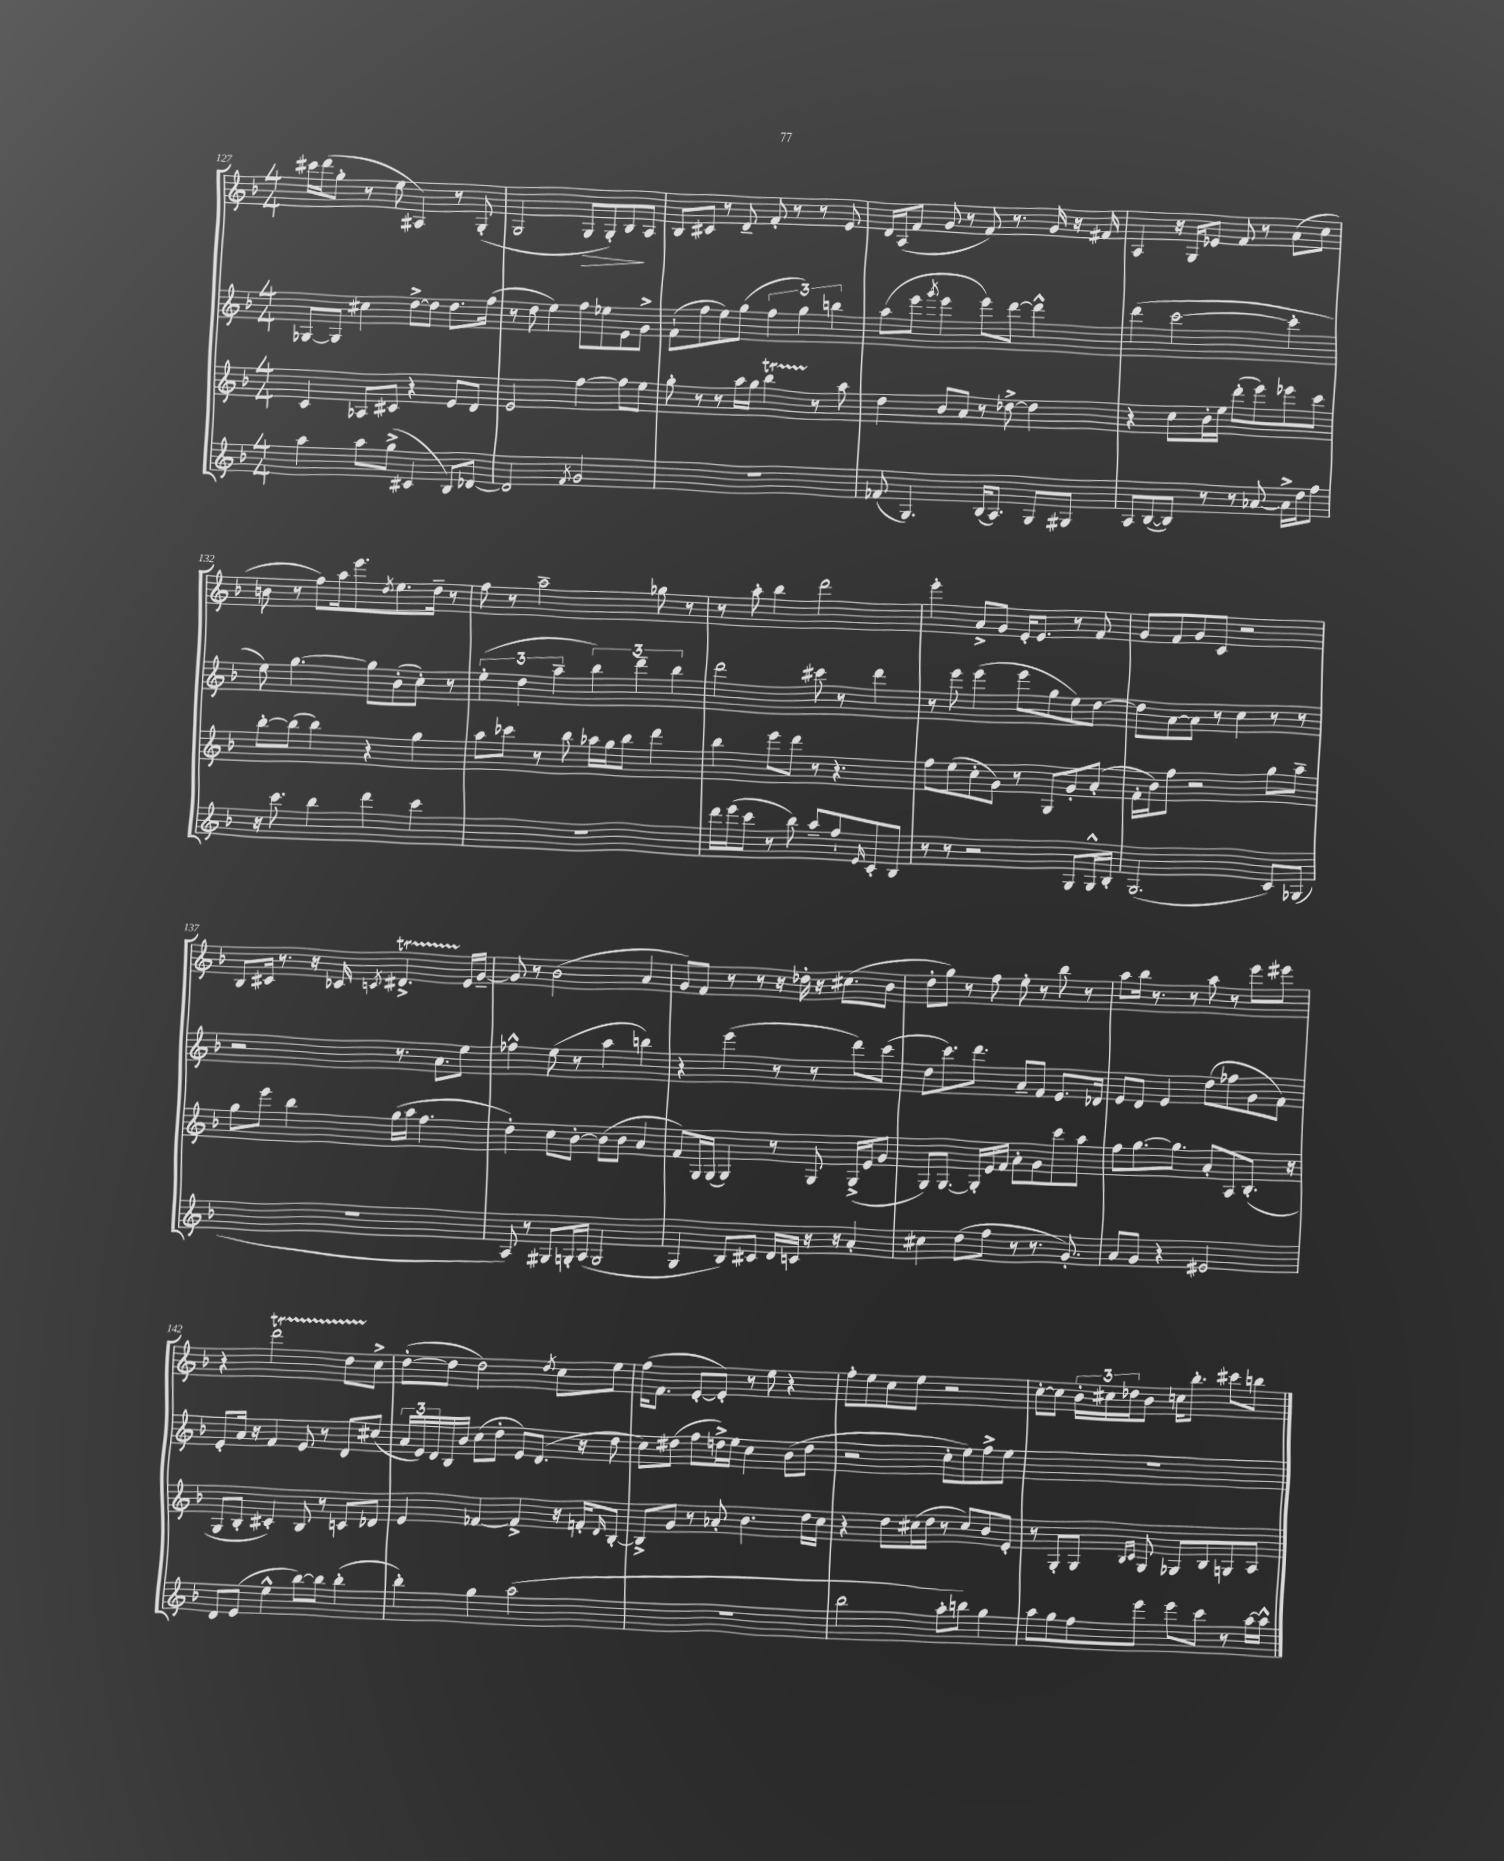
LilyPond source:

<<
\new StaffGroup <<
\new Staff = "s0" {
    \clef treble \key f \major \numericTimeSignature \time 4/4
    cis'''16 d'''16( g''8-. r8 e''8 ais4) r8 g8-.( |
    g2 g8\> g8-.) bes8\! a8 |
    bes8 cis'8 r8 d'8-- f'8-. r8 r8 e'8 |
    d'16 a16( f'8 g'8 r8 f'8) r8. g'16 r16 fis'16 |
    a4 r16 g16 ees'8 f'8 r8 a'8( c''8 |
    b'8 r8 f''8) a''16 e'''8. \acciaccatura { d''8 } e''8. d''16-- r8 |
    f''8 r8 a''2-- ges''8 r8 |
    r8 a''8-. bes''4 d'''2 |
    e'''4-. a'8-> g'8 e'16-. e'8. r8 f'8 |
    g'8 f'8 g'8 c'8 r2 |
    bes8 cis'16 r8. r16 ces'16 \acciaccatura { c'8 } dis'4.->\startTrillSpan e'16\stopTrillSpan g'16~-- |
    g'8 r8 bes'2( a'4 |
    g'8) f'8 r8 r8 r16 des''16-. r16 cis''8.( bes'8 |
    d''8-. g''8) r8 f''8 e''8-. r8 bes''8 r8 |
    a''8 bes''16 r8. r8 a''8 r8 e'''8 eis'''8 |
    r4 d'''2\startTrillSpan d''8 c''8->\stopTrillSpan |
    d''8~-.( d''8 d''2) \acciaccatura { d''8 } c''8 e''8 |
    f''16( f'8. e'8~-. e'8-.) r8 e''8 r4 |
    f''8-. e''8 c''8 e''8 r2 |
    c''8~-. c''8 \tuplet 3/2 { bes'16-. cis''16 des''16 } bes'8 c''16 bes''8.-. cis'''8 b''8 \bar "|." |
}
\new Staff = "s1" {
    \clef treble \key f \major \numericTimeSignature \time 4/4
    ges8~ ges8 cis''4 d''8~-> d''8 d''8. f''16( |
    r8 d''8 e''4) f''8 ees''8 e'8 g'8-> |
    f'8-!( f''8 e''8) g''8( \tuplet 3/2 { f''4 g''4) b''4 } |
    a''8( e'''8 \acciaccatura { g'''8 } e'''4 e'''8) d'''8~ d'''4-^ |
    d'''4( c'''2~ c'''4-. |
    e''8) g''4.~ g''8 bes'8-.( c''8-.) r8 |
    \tuplet 3/2 { e''4-.( d''4 a''4-- } \tuplet 3/2 { bes''4) d'''4-- bes''4 } |
    d'''2 cis'''8 r8 d'''4 |
    r8 e'''8 e'''4( e'''8 g''8 e''8) d''8~ |
    d''8 a'8~ a'8 r8 c''4 r8 r8 |
    r2 r8. a'8. e''8 |
    fes''4-^ e''8( r8 a''4 b''4) |
    r4 e'''4( r8 r8 d'''8) c'''8( |
    d''8 c'''8.) d'''8. a'8-- f'8 e'8. des'16 |
    e'8 d'8 e'4 d''8( fes''8 g'8 f'8) |
    e'8-. a'16 r16 f'4 e'8 r8 d'8 cis''8( |
    \tuplet 3/2 { a'16 e'16) d'16 } bes16 bes'16 c''8( d''8-. e'8) d'8.( r16 d''8 |
    c''8) dis''8( f''8 d''16->) e''16 c''4 bes'8( d''8 |
    r2 c''8-. e''8) f''8-> e''8 |
    R1 \bar "|." |
}
\new Staff = "s2" {
    \clef treble \key f \major \numericTimeSignature \time 4/4
    c'4 aes8 cis'8 r4 e'8 d'8 |
    e'2 f''4~ f''8 e''8 |
    g''8-. r8 r8 a''16 g''16 bes''4\startTrillSpan r8\stopTrillSpan a''8 |
    d''4 bes'8 a'8 r8 des''8~-> des''4 |
    r4 c''8 bes'16-. e''16 d'''8-.( e'''8) ees'''8 c'''8 |
    bes''8~-. bes''8( bes''4) r4 g''4 |
    a''8 ces'''8 r8 bes''8 aes''16 g''16 bes''8 d'''4 |
    bes''4 e'''8 d'''8 r8 r4. |
    f''8 e''8( c''8-. g'8) r8 g8 g'8-. a'8-.( |
    f'16-. bes'16) f''8 r2 g''8 a''8-- |
    g''8 e'''8 bes''4 g''16( a''16 f''4. |
    d''4-.) c''8 bes'8~-. bes'8( bes'8 a'4 |
    f'8) g16 g16( g4) r8 g8 g16->( e'16 g'8 |
    g8) g8.~ g16-. e'16 f'16 a'8-. g'8 c'''8 a''8 |
    f''8 g''8.~ g''8. a'8-. a8 bes8.-.( r16 |
    g8 bes8-. cis'4-.) bes8 r8 c'8 des'8 |
    e'4 fes'4~ fes'4-> r16 f'16-. \grace { d'16 } bes8~-. |
    bes8-> g'8 r8 aes'8-. bes'4. d''16 c''16 |
    r4 d''8 cis''16( d''16 r8 cis''8) bes'8 e'8-. |
    r8 g8-. g8 \grace { bes16 c'16 } g8 ges8 bes8 g8 a8 \bar "|." |
}
\new Staff = "s3" {
    \clef treble \key f \major \numericTimeSignature \time 4/4
    a''4 a''8 g''8->( cis'4 bes8) des'8~ |
    des'2 \acciaccatura { f'8 } g'2 |
    R1 |
    fes'8( g4.) bes16( a8.) g8 gis8 |
    a8 bes8~( bes8) r8 r8 aes'8~ aes'16-> d''16 f''8 |
    r16 c'''8. bes''4 d'''4 c'''4 |
    R1 |
    d'''16 e'''16( c'''8 r8 bes''8) a''8-- f''8-! \grace { e'16 } c'8-. bes8 |
    r8 r8 r2 g8 g16-^ bes16-. |
    g2.( c'8) ges8( |
    R1 |
    a8) r8 gis8 g16-. a16( g2 |
    g4 bes8) cis'8 d'16 c'16 r16 r16 a'4-. |
    cis''4 d''8( f''8 r8 r8. g'8.-.) |
    a'8 g'8 r4 eis'2 |
    d'8 e'8( e''4-^ bes''8~) bes''8 bes''4-.( |
    bes''4-.) g''4 a''2( |
    R1 |
    bes''2 a''8-. b''8) g''4 |
    a''8 g''8 f''8 e'''8 e'''8 c'''8 r8 a''16~ a''16-^ \bar "|." |
}
>>
>>
\layout { \context { \Score currentBarNumber = #127 } }
